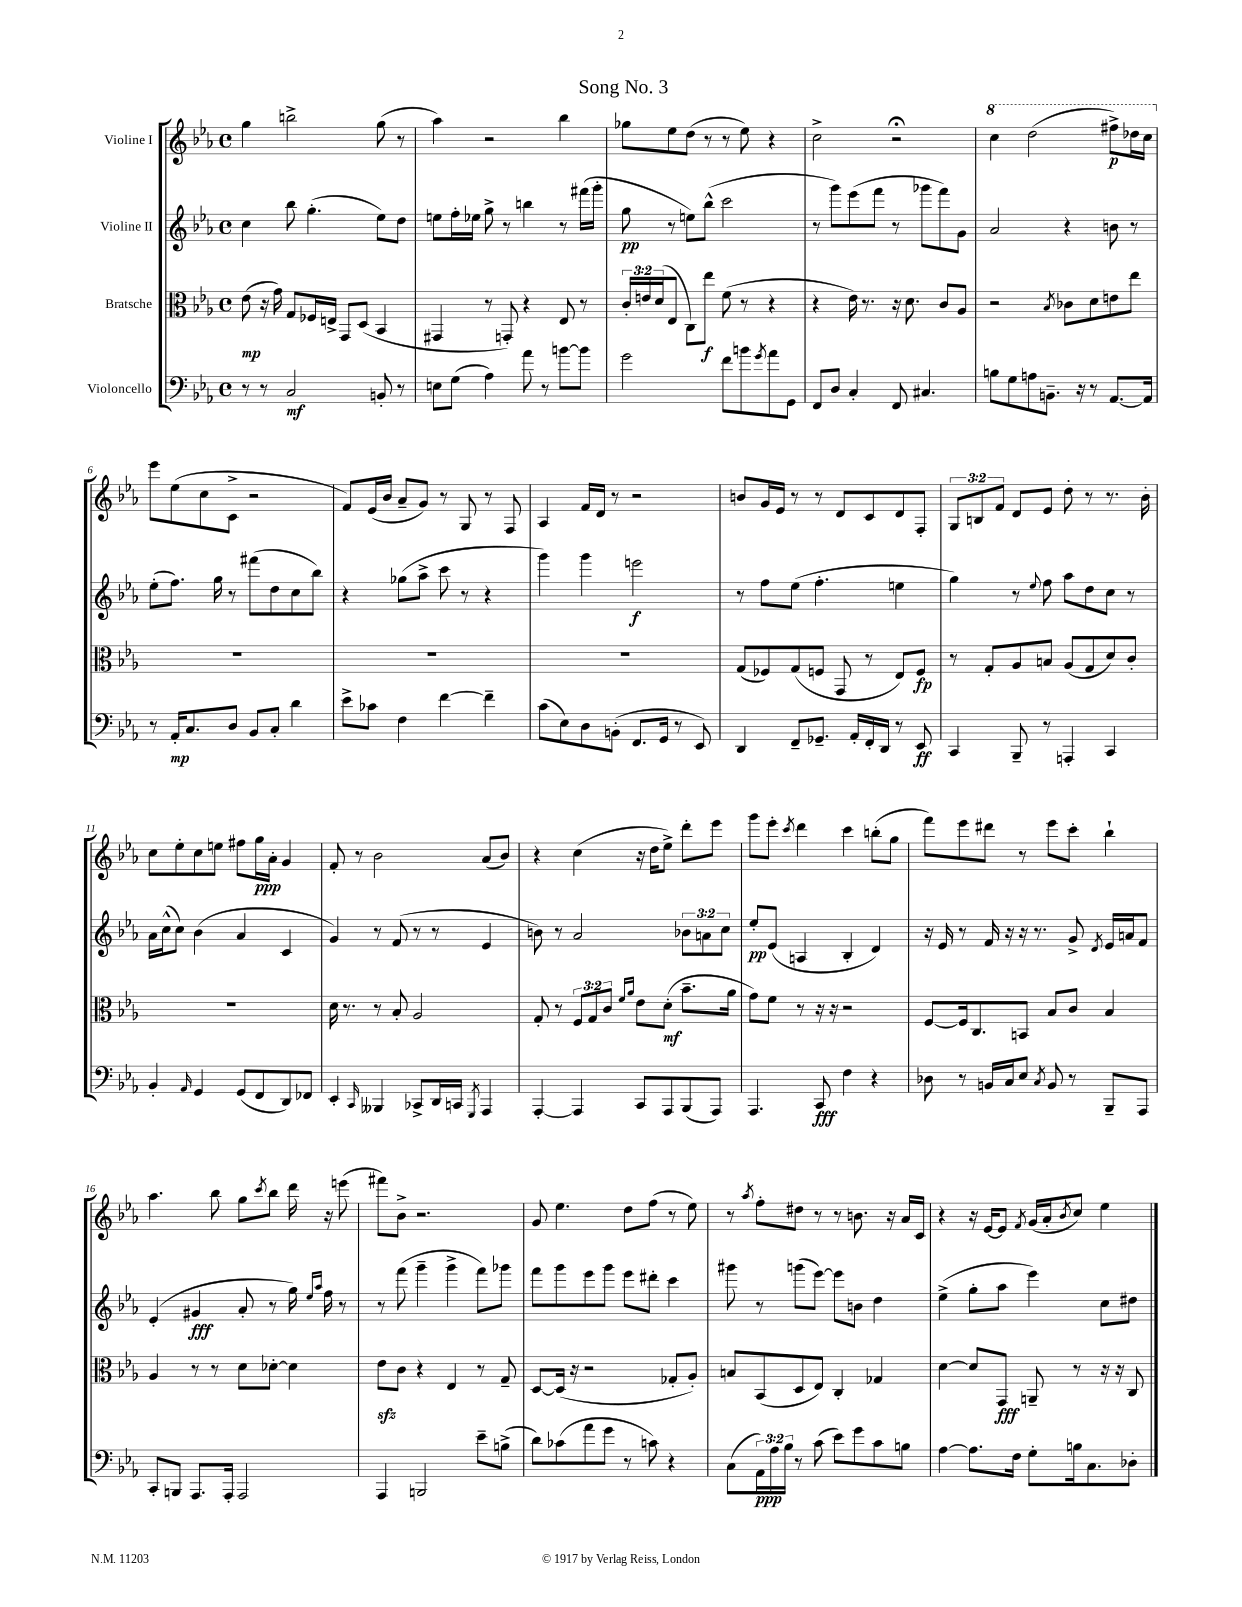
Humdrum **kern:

**kern	**kern	**kern	**kern
*staff4	*staff3	*staff2	*staff1
*clefF4	*clefC3	*clefG2	*clefG2
*k[b-e-a-]	*k[b-e-a-]	*k[b-e-a-]	*k[b-e-a-]
*M4/4	*M4/4	*M4/4	*M4/4
*met(c)	*met(c)	*met(c)	*met(c)
8r	(8e-	4cc	4gg
8r	16r	.	.
.	16g)	.	.
2C	8G	8bb-	2bb^
.	16F-	(4.gg'	.
.	16E^	.	.
.	8GG	.	.
.	(8D	.	.
8BB'	4BB-	8ee-)	(8gg
8r	.	8dd	8r
=	=	=	=
8E	4GG#	8ee	4aa-)
(8G	.	16ff'	.
.	.	16ee-	.
4A-)	8r	8gg^	2r
.	8GG')	8r	.
8a-	4r	4bb	.
8r	.	.	.
[8b	8E-	8r	4bb-
8b]	8r	(16fff#	.
.	.	16ggg'	.
=	=	=	=
2g	24c'	8gg	8gg-
.	24e	.	.
.	(24d	.	.
.	8E-	8r	8ee-
.	8C)	8ee)	(8dd
.	8ee-	(8bb-^^	8r
8f	(8f	2ccc	8r
8b	8r	.	8ee-)
8qg	.	.	.
8a-	4r	.	4r
8GG	.	.	.
=	=	=	=
8FF	4r	8r	2cc^
8D	.	8ggg)	.
4C'	16e-)	(8eee-	.
.	8.r	.	.
.	.	8fff	.
8FF	16r	8r	2r;
.	8.d	.	.
4.C#	.	8ggg-	.
.	8c	8fff)	.
.	8A-	8g	.
=	=	=	=
8B	2r	2a-	4ccc
8G	.	.	.
8A	.	.	(2ddd
8.BB~	.	.	.
.	8qB-	.	.
.	8c-	4r	.
16r	.	.	.
8r	8d	.	.
[8.AA-	8e	8b	8fff#^)
.	8ee-	8r	16ddd-
16AA-]	.	.	16ccc
=	=	=	=
8r	1r	(8ee-'	8eee-
16AA-'	.	8.ff)	(8ee-
8.C	.	.	.
.	.	.	8cc
.	.	16gg	.
8D	.	8r	8c^
8BB-	.	(8fff#	2r
8C'	.	8dd	.
4d	.	8cc	.
.	.	8bb-)	.
=	=	=	=
8e-^	1r	4r	8f)
8c-	.	.	(16e-
.	.	.	16b-
4F	.	(8gg-	8a-~
.	.	8aa-^	8g)
[4f	.	8ccc	8r
.	.	8r	8G
4f~]	.	4r	8r
.	.	.	8F
=	=	=	=
(8c	1r	4ggg)	4A-
8E-)	.	.	.
8D	.	4ggg	16f
.	.	.	16d
(8BB'	.	.	8r
8.FF	.	2eee	2r
16GG	.	.	.
8r	.	.	.
8EE-)	.	.	.
=	=	=	=
4DD	(8G	8r	8b
.	8F-)	8ff	16g
.	.	.	16e-
8FF~	(8G	(8ee-	8r
8.GG-~	8F	4.ff'	8r
.	8GG	.	8d
16AA-'	.	.	.
16FF'	8r	.	8c
16DD	.	.	.
8r	8E-)	4ee	8d
8EE-	8F	.	8F'
=	=	=	=
4CC	8r	4gg)	12G
.	.	.	12B
.	8G'	.	.
.	.	.	12f
8BBB-~	8A-	8r	8d
.	.	8qqee-	.
8r	8B	8ff	8e-
4AAA'	(8A-	8aa-	8dd'
.	8G	8dd	8r
4CC	8d)	8cc	8.r
.	8c'	8r	.
.	.	.	16b-'
=	=	=	=
4BB-'	1r	16a-	8cc
.	.	(16cc^^	.
.	.	8cc)	8ee-'
16qqAA-	.	.	.
4GG	.	(4b-	8cc
.	.	.	8ee
(8GG	.	4a-	8ff#
8FF	.	.	16gg
.	.	.	16a-'
8DD)	.	4c	4g
8FF-	.	.	.
=	=	=	=
4EE-'	16d	4g)	8f'
.	8.r	.	.
.	.	.	8r
16qqCC	.	.	.
4BBB--	8r	8r	2b-
.	8B-'	(8f	.
8CC-^	2A-	8r	.
16DD	.	8r	.
16CC	.	.	.
8qGGG	.	.	.
4AAA-	.	4e-	(8a-
.	.	.	8b-)
=	=	=	=
[4AAA-'	8G'	8b)	4r
.	8r	8r	.
4AAA-]	12F	2a-	(4cc
.	12G	.	.
.	12c	.	.
.	16qqf	.	.
.	16qqa-	.	.
8CC	8e-	.	16r
.	.	.	16dd
8AAA-	(8d'	.	8ee-^)
(8BBB-	8.b-~	12b-	8ddd'
.	.	12a	.
8AAA-)	.	.	8eee-
.	.	12cc	.
.	16a-	.	.
=	=	=	=
4.AAA-	8g)	8ee-'	8ggg
.	8f	(8e-	8eee-'
.	.	.	8qccc
.	8r	4A	4ddd
8CC	16r	.	.
.	16r	.	.
4F	2r	4B-'	4ccc
4r	.	4d)	(8bb'
.	.	.	8gg
=	=	=	=
8D-	[8F	16r	8fff)
.	.	16e-	.
8r	16F]	8r	8eee-
.	8.C	.	.
16BB	.	16f	8ddd#
16C	.	16r	.
8E-	8BB	16r	8r
.	.	8.r	.
8qC	.	.	.
8BB	8B-	.	8eee-
8r	8c	8g^	8ccc'
.	.	8qd	.
8BBB-~	4B-	16e-	4bb-`
.	.	16a	.
8AAA-	.	8f	.
=	=	=	=
8CC'	4A-	(4e-'	4.aa-
8BBB	.	.	.
8.AAA-	8r	4g#	.
.	8r	.	8bb-
16AAA-'	.	.	.
2AAA-	8d	8a-'	8gg
.	.	.	8qccc
.	[8d-'	8r	8bb-
.	4d-]	16gg)	16ddd
.	.	16qqee-	.
.	.	16qqaa-	.
.	.	16ff	16r
.	.	8r	(8eee
=	=	=	=
4AAA-	8e-	8r	8fff#)
.	8c	(8fff	8b-^
2BBB	4r	4ggg~	2.r
.	4E-	4ggg^	.
8e-~	8r	8fff)	.
(8B^	8G~	8ggg-	.
=	=	=	=
8d)	[8D	8fff	8g
(8c-	(16D]	8ggg	4.ee-
.	16r	.	.
8a-	2r	8eee-	.
8g	.	8ggg	.
8r	.	8eee-	8dd
8c)	.	8ddd#'	(8ff
4r	8G-'	4ccc	8r
.	8A-')	.	8ee-)
=	=	=	=
(8C	8B	8ggg#	8r
.	.	.	8qaa-
24AA-)	(8BB-	8r	8ff'
24A-	.	.	.
24B-	.	.	.
8r	8D	(8ggg	8dd#
(8c	8E-)	[8eee-)	8r
8e-)	4C'	8eee-]	8r
8g	.	8b	8.b
8c	4G-	4dd	.
.	.	.	16r
8B	.	.	16a-
.	.	.	16c
=	=	=	=
[4A-	[4d	(4ee-^	4r
8.A-]	8d]	8gg'	16r
.	.	.	[16e-
.	8GG	8aa-	8e-]
16F	.	.	.
.	.	.	8qf
8G'	8AA~	4eee-)	(16g
.	.	.	16a-'
.	.	.	8qb-
16B	8r	.	8cc)
8.C	.	.	.
.	16r	8cc	4ee-
.	16r	.	.
8D-'	8C	8dd#	.
==	==	==	==
*-	*-	*-	*-
